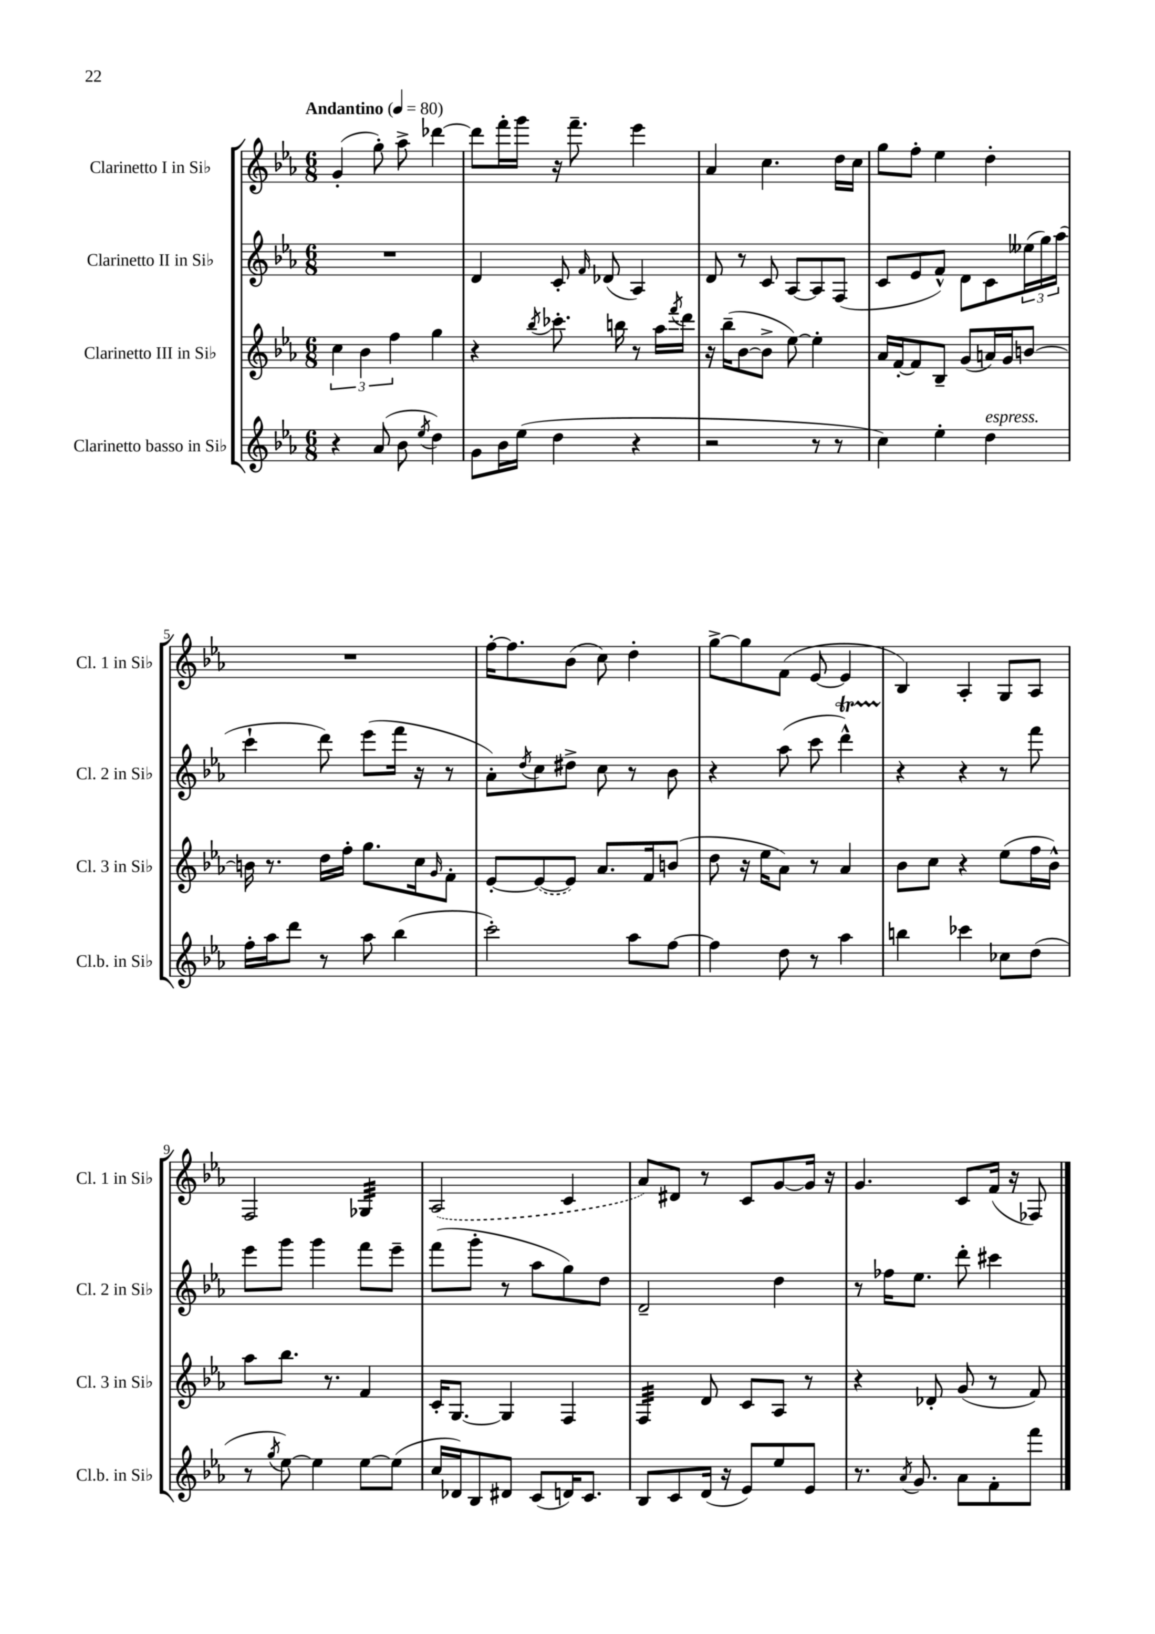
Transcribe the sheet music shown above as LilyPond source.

<<
\new StaffGroup <<
\new Staff = "s0" \with { instrumentName = "Clarinetto I in Sib" shortInstrumentName = "Cl. 1 in Sib" } {
    \clef treble \key ees \major \numericTimeSignature \time 6/8 \tempo "Andantino" 4 = 80
    g'4-.( g''8-.) aes''8-> des'''4~ |
    des'''8 f'''16-. g'''16 r16 f'''8.-- ees'''4 |
    aes'4 c''4. d''16 c''16 |
    g''8 f''8-. ees''4 d''4-. |
    R2. |
    f''16~-. f''8. bes'8( c''8) d''4-. |
    g''8~-> g''8 f'8( ees'8~ ees'4 |
    bes4) aes4-. g8 aes8 |
    f2 ges4:32 |
    \once \slurDashed aes2( c'4 |
    aes'8) dis'8 r8 c'8 g'8~ g'16 r16 |
    g'4. c'8 f'16( r16 fes8) \bar "|." |
}
\new Staff = "s1" \with { instrumentName = "Clarinetto II in Sib" shortInstrumentName = "Cl. 2 in Sib" } {
    \clef treble \key ees \major \numericTimeSignature \time 6/8
    R2. |
    d'4 c'8-. \grace { f'16 } des'8( aes4) |
    d'8 r8 c'8 aes8~ aes8 f8( |
    c'8 ees'8 f'8-^) d'8 c'8 \tuplet 3/2 { eeses''16( g''16) aes''16( } |
    c'''4-! d'''8) ees'''8( f'''16 r16 r8 |
    aes'8-.) \acciaccatura { d''8 } c''8 dis''8-> c''8 r8 bes'8 |
    r4 aes''8( c'''8 d'''4-^\startTrillSpan) |
    r4\stopTrillSpan r4 r8 f'''8 |
    ees'''8 g'''8 g'''4 f'''8 ees'''8-- |
    f'''8( g'''8-. r8 aes''8 g''8) d''8 |
    d'2-- d''4 |
    r8 fes''16 ees''8. d'''8-. cis'''4 \bar "|." |
}
\new Staff = "s2" \with { instrumentName = "Clarinetto III in Sib" shortInstrumentName = "Cl. 3 in Sib" } {
    \clef treble \key ees \major \numericTimeSignature \time 6/8
    \tuplet 3/2 { c''4 bes'4 f''4 } g''4 |
    r4 \acciaccatura { bes''8 } ces'''8.-. b''16 r8 aes''16 \acciaccatura { f'''8 } d'''16 |
    r16 bes''16--( bes'8~ bes'8-> ees''8~) ees''4-. |
    aes'16 f'16~-. f'8 bes8-- g'8( a'16) g'16 b'8~ |
    b'16 r8. d''16 f''16-. g''8. c''16 \grace { g'16 } f'8-. |
    ees'8~-. \once \slurDashed ees'8~( ees'8) aes'8. f'16 b'8( |
    d''8 r16 ees''16 aes'8) r8 aes'4 |
    bes'8 c''8 r4 ees''8( f''16 bes'16-^) |
    aes''8 bes''8. r8. f'4 |
    c'16-. g8.~ g4 f4 |
    f4:32 d'8 c'8 aes8 r8 |
    r4 des'8-. g'8( r8 f'8) \bar "|." |
}
\new Staff = "s3" \with { instrumentName = "Clarinetto basso in Sib" shortInstrumentName = "Cl.b. in Sib" } {
    \clef treble \key ees \major \numericTimeSignature \time 6/8
    r4 aes'8( bes'8 \acciaccatura { ees''8 } d''4) |
    g'8 bes'16 ees''16( d''4 r4 |
    r2 r8 r8 |
    c''4) ees''4-. d''4^\markup { \italic "espress." } |
    f''16-. aes''16 d'''8 r8 aes''8 bes''4( |
    c'''2-.) aes''8 f''8~ |
    f''4 d''8 r8 aes''4 |
    b''4 ces'''4 ces''8 d''8( |
    r8 \acciaccatura { g''8 } ees''8~) ees''4 ees''8~ ees''8( |
    c''16 des'16) bes8 dis'8 c'8( d'16) c'8. |
    bes8 c'8 d'16( r16 ees'8) ees''8 ees'8 |
    r8. \acciaccatura { aes'8 } g'8. aes'8 f'8-. f'''8 \bar "|." |
}
>>
>>
